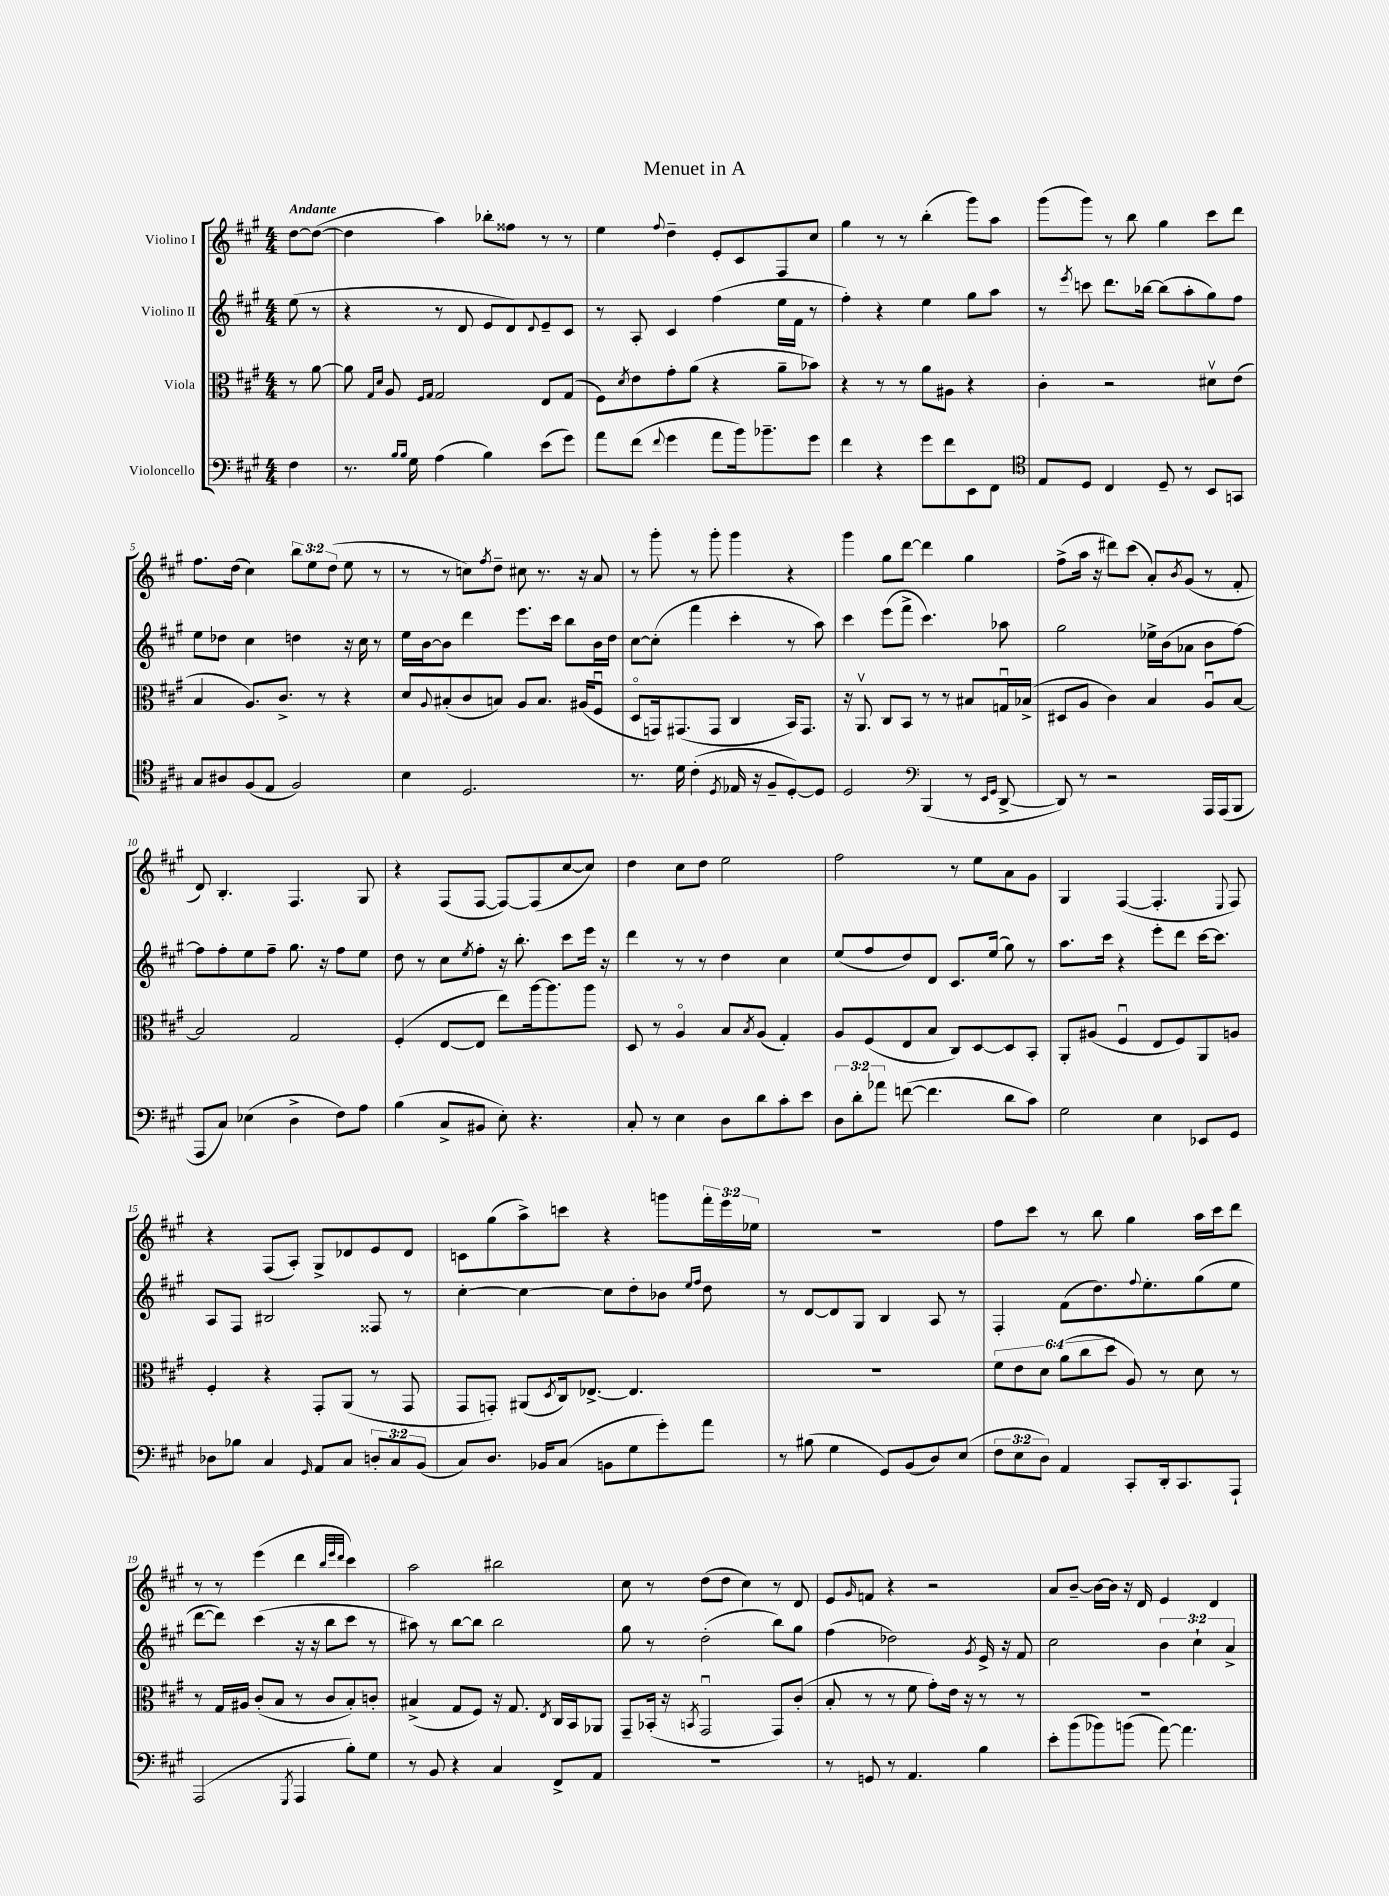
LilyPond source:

\header { title = "Menuet in A" }
<<
\new StaffGroup <<
\new Staff = "s0" \with { instrumentName = "Violino I" } {
    \clef treble \key a \major \numericTimeSignature \time 4/4 \override Staff.TupletNumber.text = #tuplet-number::calc-fraction-text \partial 4 \tempo "Andante"
    d''8~ d''8~( |
    d''4 a''4) bes''8-. fisis''8 r8 r8 |
    e''4 \appoggiatura { fis''8 } d''4-- e'8-. cis'8 fis8 cis''8 |
    gis''4 r8 r8 b''4-.( gis'''8) a''8 |
    gis'''8( gis'''8) r8 b''8 gis''4 cis'''8 d'''8 |
    fis''8. d''16( cis''4) \tuplet 3/2 { b''8 e''8 d''8( } e''8 r8 |
    r8 r8 c''8) \acciaccatura { fis''8 } d''8-- cis''8 r8. r16 a'8 |
    r8 gis'''8-. r8 gis'''8-. gis'''4 r4 |
    gis'''4 gis''8 d'''8~ d'''4 gis''4 |
    fis''8->( a''16 r16 dis'''8) cis'''8( a'8-.) \acciaccatura { b'8 } gis'8( r8 fis'8-. |
    d'8) b4.-. fis4. gis8 |
    r4 fis8( fis8~ fis8~) fis8( cis''8~ cis''8) |
    d''4 cis''8 d''8 e''2 |
    fis''2 r8 e''8 a'8 gis'8 |
    gis4 fis4~( fis4.-. \appoggiatura { e8 } fis8) |
    r4 fis8( a8-.) gis8-> des'8 e'8 des'8 |
    c'8 gis''8( a''8->) c'''8 r4 g'''8 \tuplet 3/2 { fis'''16-. e'''16 ees''16 } |
    R1 |
    fis''8 cis'''8 r8 b''8 gis''4 a''16 cis'''16 d'''8 |
    r8 r8 e'''4( d'''4 \grace { b''32 e'''32 d'''32 } cis'''4) |
    a''2 bis''2 |
    cis''8 r8 d''8( d''8 cis''4) r8 d'8 |
    e'8 \grace { gis'16 } f'8 r4 r2 |
    a'8 b'8~-- b'16~ b'16 r16 d'16 e'4 d'4 \bar "|." |
}
\new Staff = "s1" \with { instrumentName = "Violino II" } {
    \clef treble \key a \major \numericTimeSignature \time 4/4 \override Staff.TupletNumber.text = #tuplet-number::calc-fraction-text \partial 4
    e''8( r8 |
    r4 r8 d'8 e'8 d'8) \appoggiatura { d'8 } e'8-- cis'8 |
    r8 a8-. cis'4 fis''4( e''16 fis'16 r8 |
    fis''4-.) r4 e''4 gis''8 a''8 |
    r8 \acciaccatura { e'''8 } c'''8 d'''8. bes''16~ bes''8( a''8-. gis''8) fis''8 |
    e''8 des''8 cis''4 d''4 r16 cis''16 r8 |
    e''16 b'16~ b'8 d'''4 e'''8. cis'''16 b''8 b'16 d''16 |
    cis''8~ cis''8-.( fis'''4 cis'''4-. r8 a''8) |
    cis'''4 e'''8( fis'''8-> cis'''4.) aes''8 |
    gis''2 ees''16-> b'16( aes'8 b'8 fis''8~) |
    fis''8 fis''8-. e''8 fis''8-- gis''8. r16 fis''8 e''8 |
    d''8 r8 cis''8 \acciaccatura { e''8 } fis''8-. r16 b''8.-. cis'''8 e'''16 r16 |
    d'''4 r8 r8 d''4 cis''4 |
    e''8( fis''8 d''8) d'8 cis'8. e''16( gis''8) r8 |
    a''8. cis'''16 r4 e'''8-. d'''8 cis'''16~ cis'''8. |
    a8 fis8 bis2 fisis8 r8 |
    cis''4~-. cis''4~ cis''8 d''8-. bes'8 \grace { e''16 fis''16 } d''8 |
    r8 d'8~ d'8 gis8 b4 a8 r8 |
    fis4-. fis'8( d''8.) \appoggiatura { fis''8 } e''8.-. gis''8( e''8 |
    d'''8~ d'''8) cis'''4( r16 r16 b''8 cis'''8 r8 |
    ais''8) r8 b''8~ b''8 b''2 |
    gis''8 r8 d''2-.( b''8) gis''8 |
    fis''4( des''2) \acciaccatura { gis'8 } e'16-> r16 fis'8 |
    cis''2 \tuplet 3/2 { b'4 cis''4-! a'4-> } \bar "|." |
}
\new Staff = "s2" \with { instrumentName = "Viola" } {
    \clef alto \key a \major \numericTimeSignature \time 4/4 \override Staff.TupletNumber.text = #tuplet-number::calc-fraction-text \partial 4
    r8 a'8~ |
    a'8 \grace { gis16 d'16 } a8 \grace { fis16 gis16 } gis2 e8 gis8( |
    fis8) \acciaccatura { d'8 } e'8 gis'8-. a'8( r4 a'8-- bes'8) |
    r4 r8 r8 a'8 ais8 r4 |
    cis'4-. r2 dis'8\upbow e'8( |
    b4 a8.) cis'8.-> r8 r4 |
    d'8 \appoggiatura { a8 } bis8-.( cis'8 b8) a8 b8. ais16( fis8\downbow |
    d8\flageolet g,16) gis,8.( gis,8 cis4 b,16) gis,8. |
    r16 a,8.\upbow cis8 b,8 r8 r8 bis8 g16\downbow bes16->( |
    dis8 a8 cis'4) b4 a8\downbow b8~ |
    b2 gis2 |
    fis4-.( e8~ e8 e''8) a''16~ a''8. a''8 |
    d8 r8 a4\flageolet b8 \acciaccatura { b8 } a8( gis4-.) |
    a8 fis8( e8 b8 cis8) d8~ d8 b,8-. |
    a,8-. ais8( fis4\downbow e8 fis8) a,8 a8 |
    fis4-. r4 gis,8-. a,8( r8 gis,8 |
    gis,8 g,8-.) ais,8( \acciaccatura { d8 } cis16) ees8.~-> ees4. |
    R1 |
    \tuplet 6/4 { fis'8 e'8 d'8 a'8( cis''8 d''8 } a8) r8 d'8 r8 |
    r8 gis16 ais16 cis'8-.( b8 r8 cis'8 b8-.) c'8-. |
    bis4->( gis8 fis8) r16 gis8. \acciaccatura { e8 } cis16 b,16 aes,8 |
    gis,8-- bes,16-.( r16 \acciaccatura { b,8 } gis,2\downbow gis,8) cis'8-.( |
    b8-. r8 r8 fis'8 gis'8-.) e'16 r16 r8 r8 |
    R1 \bar "|." |
}
\new Staff = "s3" \with { instrumentName = "Violoncello" } {
    \clef bass \key a \major \numericTimeSignature \time 4/4 \override Staff.TupletNumber.text = #tuplet-number::calc-fraction-text \partial 4
    fis4 |
    r8. \grace { b16 b16 } gis16 a4( b4) e'8( gis'8) |
    a'8 fis'8( \appoggiatura { fis'8 } gis'4 a'8 b'16) bes'8.-- gis'8 |
    fis'4 r4 gis'8 fis'8 e,8 fis,8 |
    \clef tenor e8 d8 cis4 d8-- r8 b,8 g,8 |
    gis8 ais8 fis8( e8 fis2) |
    b4 d2. |
    r8. d'16 cis'4-.( \acciaccatura { d8 } ees16 r16 fis8-- d8~-.) d8 |
    d2 \clef bass b,,4( r8 \grace { e,16 gis,16 } d,8~-> |
    d,8) r8 r2 a,,16 a,,16( b,,8 |
    a,,8 cis8) ees4( d4-> fis8) a8 |
    b4( cis8-> bis,8 e8-.) r4. |
    cis8-. r8 e4 d8 d'8 cis'8-. e'8 |
    \tuplet 3/2 { d8 d'8-. aes'8 } f'8~( f'4. d'8 cis'8) |
    gis2 e4 ees,8 gis,8 |
    des8 bes8 cis4 \grace { gis,16 } a,8 cis8 \tuplet 3/2 { d8-. cis8 b,8( } |
    cis8) d8. bes,16 cis8( b,8 gis8 gis'8-.) a'8 |
    r8 bis8( gis4 gis,8) b,8( d8) e8( |
    \tuplet 3/2 { fis8 e8 d8) } a,4 cis,8-. d,16-. cis,8. a,,8-! |
    a,,2( \acciaccatura { gis,,8 } a,,4 b8-.) gis8 |
    r8 b,8 r4 cis4 fis,8-> a,8 |
    R1 |
    r8 g,8 r8 a,4. b4 |
    e'8-. b'8( bes'8) b'8( a'8~) a'4. \bar "|." |
}
>>
>>
